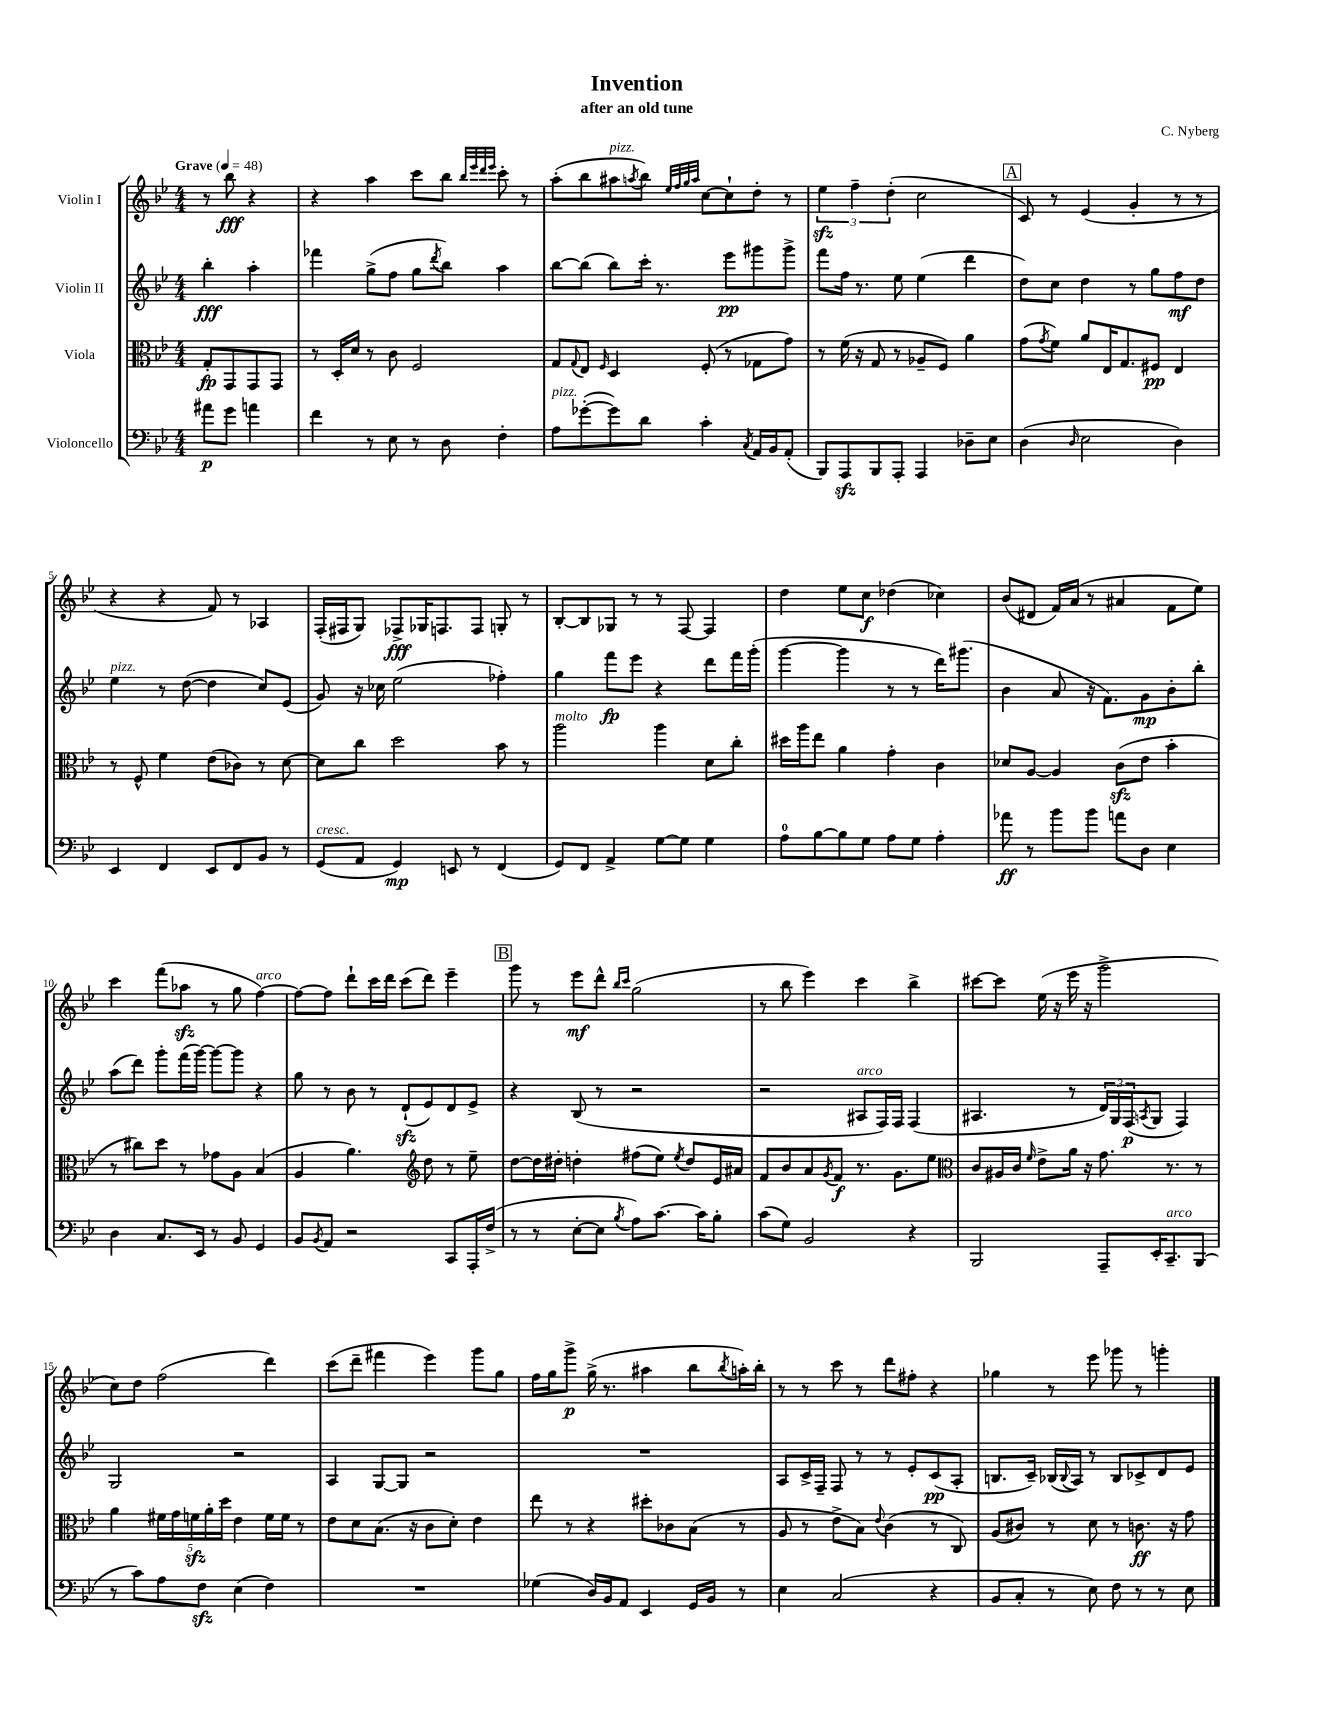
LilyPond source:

\header { title = "Invention" composer = "C. Nyberg" subtitle = "after an old tune" }
<<
\new StaffGroup <<
\new Staff = "s0" \with { instrumentName = "Violin I" } {
    \clef treble \key bes \major \numericTimeSignature \time 4/4 \partial 2 \tempo "Grave" 4 = 48
    r8 bes''8\fff r4 |
    r4 a''4 c'''8 bes''8 \grace { bes''32 ees'''32 d'''32 ees'''32 } c'''8-. r8 |
    a''8-.( bes''8 ais''8^\markup { \italic "pizz." } \acciaccatura { a''8 } bes''8) \grace { ees''32 f''32 g''32 a''32 } c''8~ c''8-! d''8-. r8 |
    \tuplet 3/2 { ees''4\sfz f''4-- d''4-.( } c''2 |
    \mark \markup { \box "A" } c'8) r8 ees'4( g'4-. r8 r8 |
    r4 r4 f'8) r8 aes4 |
    f16-.( fis16 g8) fes8->\fff ges16 f8. f8 g8-. r8 |
    bes8~-. bes8 ges8 r8 r8 f8~ f4 |
    d''4 ees''8 c''8\f des''4( ces''4) |
    bes'8( dis'8 f'16) a'16( r8 ais'4 f'8 ees''8) |
    c'''4 f'''8( aes''8\sfz r8 g''8 f''4~^\markup { \italic "arco" }) |
    f''8~ f''8 d'''8-! c'''16 d'''16 c'''8( d'''8) ees'''4-- |
    \mark \markup { \box "B" } g'''8 r8 ees'''8\mf d'''8-^ \grace { bes''16 c'''16 } g''2( |
    r8 bes''8 ees'''4) c'''4 bes''4-> |
    cis'''8~ cis'''8 ees''16( r16 ees'''16 r16 g'''2-> |
    c''8) d''8 f''2( d'''4) |
    c'''8( d'''8-- fis'''4 ees'''4) g'''8 g''8 |
    f''16 g''16 g'''8->\p g''16->( r8. ais''4 bes''8 \acciaccatura { bes''8 } a''16-.) bes''16-. |
    r8 r8 c'''8 r8 d'''8 fis''8-. r4 |
    ges''4 r8 ees'''8 ges'''8 r8 g'''4-. \bar "|." |
}
\new Staff = "s1" \with { instrumentName = "Violin II" } {
    \clef treble \key bes \major \numericTimeSignature \time 4/4 \partial 2
    bes''4-.\fff a''4-. |
    fes'''4 g''8->( f''8 g''8 \acciaccatura { d'''8 } bes''8) a''4 |
    bes''8~ bes''8( bes''8) c'''16-. r8. ees'''8\pp gis'''8 gis'''8-> |
    f'''8 f''16 r8. ees''8 ees''4( d'''4 |
    \mark \markup { \box "A" } d''8) c''8 d''4 r8 g''8 f''8\mf d''8 |
    ees''4^\markup { \italic "pizz." } r8 d''8~( d''4 c''8) ees'8( |
    g'8) r16 ces''16 ees''2( fes''4-.) |
    g''4 f'''8\fp ees'''8 r4 d'''8 f'''16 g'''16-.( |
    g'''4~ g'''4 r8 r8 d'''16) gis'''8.( |
    bes'4 a'8 r16 f'8.) g'8\mp bes'8-. bes''8-. |
    a''8( d'''8) g'''8-. f'''16( g'''16~) g'''8~ g'''8 r4 |
    g''8 r8 bes'8 r8 d'8-!\sfz( ees'8) d'8 ees'8-> |
    \mark \markup { \box "B" } r4 bes8( r8 r2 |
    r2 ais8^\markup { \italic "arco" } f16) f16 f4( |
    ais4. r8 \tuplet 3/2 { d'16) g16 f16\p( } \acciaccatura { a8 } g8 f4) |
    g2 r2 |
    a4 g8~ g8 r2 |
    R1 |
    a8 c'16-> f16-- f8 r8 r8 ees'8-. c'8\pp( a8-. |
    b8. c'16--) bes16( \appoggiatura { bes8 } a16) r8 bes8 ces'8-> d'8 ees'8 \bar "|." |
}
\new Staff = "s2" \with { instrumentName = "Viola" } {
    \clef alto \key bes \major \numericTimeSignature \time 4/4 \partial 2
    g8-.\fp g,8 g,8 g,8 |
    r8 d16-. d'16 r8 c'8 f2 |
    g8 \appoggiatura { g8 } ees8 \grace { f16 } d4 f8-.( r8 ges8 g'8) |
    r8 f'16( r16 g8 r8 aes8-- f8) a'4 |
    \mark \markup { \box "A" } g'8( \acciaccatura { g'8 } f'8) a'8 ees16 g8. fis8\pp ees4 |
    r8 f8-^ f'4 ees'8( ces'8) r8 d'8~ |
    d'8 c''8 d''2 bes'8 r8 |
    a''2^\markup { \italic "molto" } a''4 d'8 c''8-. |
    dis''16 a''16 ees''8 a'4 g'4-. c'4 |
    des'8 a8~ a4 c'8\sfz( ees'8 bes'4-. |
    r8 cis''8) d''8 r8 ges'8 a8 bes4( |
    a4 a'4.) \clef treble d''8 r8 ees''8-- |
    \mark \markup { \box "B" } d''8~ d''16 dis''16-. d''4-. fis''8( ees''8) \acciaccatura { ees''8 } d''8 ees'16 ais'16 |
    f'8 bes'8 a'8 \acciaccatura { g'8 } f'8\f r8. g'8. ees''8 |
    \clef alto c'8 ais16 c'16 \grace { f'16 } ees'8-> a'16 r16 g'8. r8. r8 |
    a'4 \tuplet 5/4 { fis'16 g'16 f'16\sfz a'16-. d''16 } ees'4 f'16 f'16 r8 |
    ees'8 d'8 bes8.( r16 c'8 d'8-.) ees'4 |
    ees''8 r8 r4 dis''8-. ces'8 bes8( r8 |
    a8 r8 ees'8-> bes8) \appoggiatura { ees'8 } c'4( r8 c8) |
    a8( cis'8) r8 d'8 r8 c'8.\ff r16 g'8 \bar "|." |
}
\new Staff = "s3" \with { instrumentName = "Violoncello" } {
    \clef bass \key bes \major \numericTimeSignature \time 4/4 \partial 2
    ais'8\p g'8 a'4 |
    f'4 r8 ees8 r8 d8 f4-. |
    a8^\markup { \italic "pizz." } ges'8~-.( ges'8) d'8 c'4-. \acciaccatura { c8 } a,16 bes,16 a,8-.( |
    bes,,8) a,,8\sfz bes,,8 a,,8-. a,,4 des8-- ees8 |
    \mark \markup { \box "A" } d4( \grace { d16 } ees2 d4) |
    ees,4 f,4 ees,8 f,8 bes,8 r8 |
    g,8^\markup { \italic "cresc." }( a,8 g,4\mp) e,8 r8 f,4( |
    g,8) f,8 a,4-> g8~ g8 g4 |
    a8-0 bes8~ bes8 g8 a8 g8 a4-. |
    aes'8\ff r8 bes'8 bes'8 a'8 d8 ees4 |
    d4 c8. ees,16 r8 bes,8 g,4 |
    bes,8 \acciaccatura { bes,8 } a,8 r2 c,8 a,,16-. f16->( |
    \mark \markup { \box "B" } r8 r8 ees8~-. ees8 \acciaccatura { bes8 } a8) c'8.~ c'16 bes8-. |
    c'8( g8) bes,2 r4 |
    bes,,2 a,,8-- ees,16-. c,8.--^\markup { \italic "arco" } bes,,8( |
    r8 c'8) a8 f8\sfz ees4( f4) |
    R1 |
    ges4( d16) bes,16 a,8 ees,4 g,16 bes,16 r8 |
    ees4 c2( r4 |
    bes,8 c8-. r8 ees8) f8 r8 r8 ees8 \bar "|." |
}
>>
>>
